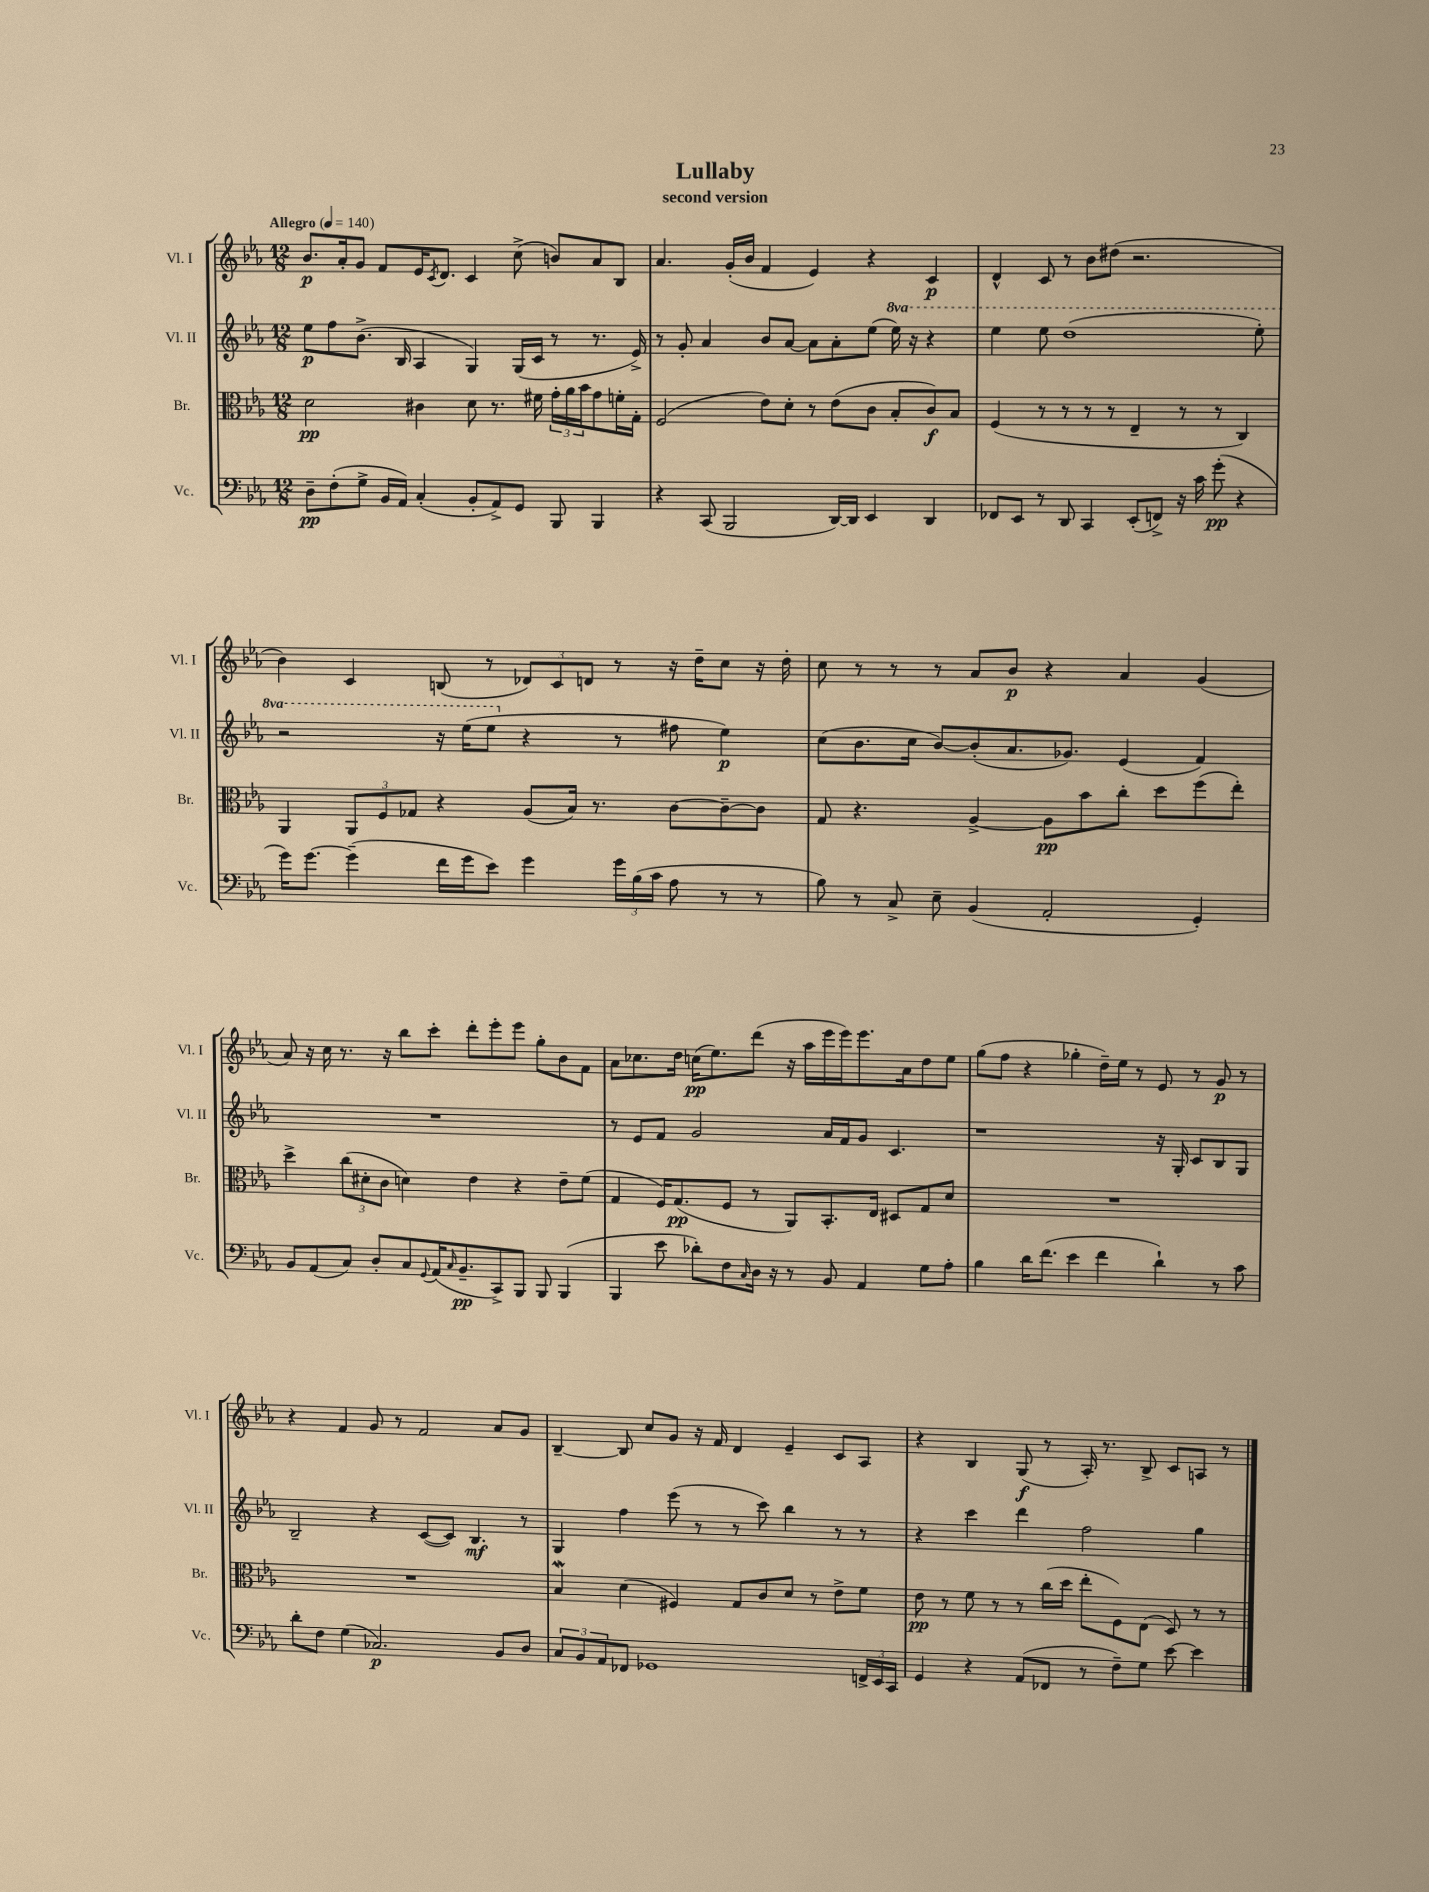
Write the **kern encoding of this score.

**kern	**dynam	**kern	**dynam	**kern	**dynam	**kern	**dynam
*part4	*part4	*part3	*part3	*part2	*part2	*part1	*part1
*staff4	*staff4	*staff3	*staff3	*staff2	*staff2	*staff1	*staff1
*I"Vc.	*	*I"Br.	*	*I"Vl. II	*	*I"Vl. I	*
*I'Vc.	*	*I'Br.	*	*I'Vl. II	*	*I'Vl. I	*
*clefF4	*	*clefC3	*	*clefG2	*	*clefG2	*
*k[b-e-a-]	*	*k[b-e-a-]	*	*k[b-e-a-]	*	*k[b-e-a-]	*
*M12/8	*	*M12/8	*	*M12/8	*	*M12/8	*
*MM140	*	*MM140	*	*MM140	*	*MM140	*
=1	=1	=1	=1	=1	=1	=1	=1
!	!	!	!	!	!	!LO:TX:a:B:t=Allegro	!
8D~\L	pp	2d\	pp	8ee-\L	p	8.b-/L	p
(8F'\	.	.	.	8ff\	.	.	.
.	.	.	.	.	.	16a-'/k	.
8G^\J	.	.	.	(8.b-^\J	.	8g/J	.
16BB-/LL	.	.	.	.	.	8f/L	.
16AA-/JJ)	.	.	.	16B-/	.	.	.
(4C'/	.	4c#X\	.	4A-/	.	16e-/K	.
.	.	.	.	.	.	8qc/	.
.	.	.	.	.	.	8.d/J	.
8BB-'/L	.	8d\	.	4G/)	.	4c/	.
8AA-^/)	.	8.r	.	.	.	.	.
8GG/J	.	.	.	(16G/LL	.	(8cc^\	.
.	.	16f#X\	.	16c/JJ	.	.	.
8BBB-/	.	24g'\LL	.	8r	.	8bn/L)	.
.	.	24a-\	.	.	.	.	.
.	.	24b-\J	.	.	.	.	.
4BBB-/	.	8g\	.	8.r	.	8a-/	.
.	.	16fn'\L	.	.	.	8B-/J	.
.	.	16G'\JJ	.	16e-^/)	.	.	.
=2	=2	=2	=2	=2	=2	=2	=2
4r	.	(2F/	.	8r	.	4.a-/	.
.	.	.	.	8g'/	.	.	.
(8CC/	.	.	.	4a-/	.	.	.
2BBB-/	.	.	.	.	.	(16g'/LL	.
.	.	.	.	.	.	16b-/JJ	.
.	.	8e-\L)	.	8b-/L	.	4f/	.
.	.	8d'\J	.	[8a-/J	.	.	.
.	.	8r	.	8a-\L]	.	4e-/)	.
[16DD/LL)	.	(8e-\L	.	8a-'\	.	.	.
16DD/JJ]	.	.	.	.	.	.	.
4EE-/	.	8c\J	.	(8ee-\J	.	4r	.
*	*	*	*	*8va	*	*	*
.	.	8B-'/L	.	16eee-\)	.	.	.
.	.	.	.	16r	.	.	.
4DD/	.	8c/)	f	4r	.	4c/	p
.	.	8B-/J	.	.	.	.	.
=3	=3	=3	=3	=3	=3	=3	=3
8FF-X/L	.	(4F/	.	4eee-\	.	4d^^/	.
8EE-/J	.	.	.	.	.	.	.
8r	.	8r	.	8eee-\	.	8c/	.
8DD/	.	8r	.	(1ddd	.	8r	.
4CC/	.	8r	.	.	.	8b-\L	.
.	.	8r	.	.	.	(8dd#X\J	.
(8EE-'/L	.	4E-~/	.	.	.	2.r	.
8FFn^/J)	.	.	.	.	.	.	.
16r	.	8r	.	.	.	.	.
16c\	.	.	.	.	.	.	.
(8g'\	pp	8r	.	.	.	.	.
4r	.	4C/)	.	.	.	.	.
.	.	.	.	8eee-'\)	.	.	.
!!LO:LB:g=z
=4	=4	=4	=4	=4	=4	=4	=4
16g\KL)	.	4AA-/	.	2r	.	4b-\)	.
[8.g\J	.	.	.	.	.	.	.
(4g~\]	.	12AA-/L	.	.	.	4c/	.
.	.	12F/	.	.	.	.	.
.	.	12G-X/J	.	.	.	.	.
16f\LL	.	4r	.	16r	.	(8Bn/	.
16g\J	.	.	.	(16eee-\KL	.	.	.
8e-\J)	.	.	.	8eee-\J	.	8r	.
*	*	*	*	*X8va	*	*	*
4g\	.	(8A-/L	.	4r	.	12d-X/L)	.
.	.	.	.	.	.	12c/	.
.	.	16B-/Jk)	.	.	.	.	.
.	.	.	.	.	.	12dn/J	.
.	.	8.r	.	.	.	.	.
24g\LL	.	.	.	8r	.	8r	.
(24B-\	.	.	.	.	.	.	.
24c\JJ	.	.	.	.	.	.	.
8A-\	.	[8c\L	.	8ff#X\	.	16r	.
.	.	.	.	.	.	16dd~\KL	.
8r	.	8c~\_	.	4ee-\)	p	8cc\J	.
8r	.	8c\J]	.	.	.	16r	.
.	.	.	.	.	.	16dd'\	.
=5	=5	=5	=5	=5	=5	=5	=5
8B-\)	.	8G/	.	(8cc\L	.	8cc\	.
8r	.	4.r	.	8.b-\	.	8r	.
8C^/	.	.	.	.	.	8r	.
.	.	.	.	16cc\Jk	.	.	.
8E-~\	.	.	.	[8b-/L)	.	8r	.
(4BB-/	.	[4A-^/	.	(8b-'/]	.	8a-/L	.
.	.	.	.	8.a-/	.	8b-/J	p
2AA-'/	.	8A-\L]	pp	.	.	4r	.
.	.	.	.	8.g-X/J)	.	.	.
.	.	8b-\	.	.	.	.	.
.	.	8cc'\J	.	(4e-/	.	4a-/	.
.	.	8dd\L	.	.	.	.	.
4GG'/)	.	(8ff\	.	4f/)	.	(4g/	.
.	.	8ee-'\J)	.	.	.	.	.
!!LO:LB:g=z
=6	=6	=6	=6	=6	=6	=6	=6
8BB-/L	.	4dd^\	.	1.r	.	8a-/)	.
(8AA-/	.	.	.	.	.	16r	.
.	.	.	.	.	.	16cc\	.
8C/J)	.	(12cc\L	.	.	.	8.r	.
.	.	12d#X'\	.	.	.	.	.
8D'/L	.	.	.	.	.	.	.
.	.	12c\J	.	.	.	.	.
.	.	.	.	.	.	16r	.
8C/	.	4dn\)	.	.	.	8bb-\L	.
8qqGG/	.	.	.	.	.	.	.
(16AA-/K	.	.	.	.	.	8ccc'\J	.
16qqC/	.	.	.	.	.	.	.
8.BB-~/	pp	.	.	.	.	.	.
.	.	4e-\	.	.	.	8ddd'\L	.
8CC^/)	.	.	.	.	.	8eee-'\	.
8BBB-/J	.	4r	.	.	.	8eee-\J	.
8BBB-/	.	.	.	.	.	8gg'\L	.
(4BBB-/	.	8e-~\L	.	.	.	8b-\	.
.	.	(8f\J	.	.	.	8f\J	.
=7	=7	=7	=7	=7	=7	=7	=7
4BBB-/	.	4G/	.	8r	.	8a-\L	.
.	.	.	.	8e-/L	.	8.cc-X\	.
8e-\	.	16F/KL)	.	8f/J	.	.	.
.	.	(8.G/	pp	.	.	16dd\Jk	.
8d-X'\L)	.	.	.	2g/	.	(16ccn\KL	pp
.	.	.	.	.	.	8.ee-\)	.
8F\	.	8F/J	.	.	.	.	.
16qqC/	.	.	.	.	.	.	.
16D\Jk	.	8r	.	.	.	(8ddd\J	.
16r	.	.	.	.	.	.	.
8r	.	8AA-/L)	.	.	.	16r	.
.	.	.	.	.	.	16aa-\LL	.
8BB-/	.	8.BB-'/	.	16a-/LL	.	16eee-\	.
.	.	.	.	16f/J	.	16eee-\J)	.
4AA-/	.	.	.	8g/J	.	8.eee-\	.
.	.	16E-/Jk	.	.	.	.	.
.	.	8D#X/L	.	4.c/	.	.	.
.	.	.	.	.	.	16a-\k	.
8G\L	.	8G/	.	.	.	8dd\	.
8A-'\J	.	8d/J	.	.	.	8ee-\J	.
=8	=8	=8	=8	=8	=8	=8	=8
4B-\	.	1.r	.	1r	.	(8gg\L	.
.	.	.	.	.	.	8ff\J	.
16d\KL	.	.	.	.	.	4r	.
(8.f\J	.	.	.	.	.	.	.
4e-\	.	.	.	.	.	4gg-X'\	.
4f\	.	.	.	.	.	16dd~\LL)	.
.	.	.	.	.	.	16ee-\JJ	.
.	.	.	.	.	.	8r	.
4d`\)	.	.	.	16r	.	8e-/	.
.	.	.	.	16G'/	.	.	.
.	.	.	.	8c/L	.	8r	.
8r	.	.	.	8B-/	.	8g/	p
8c\	.	.	.	8G/J	.	8r	.
!!LO:LB:g=z
=9	=9	=9	=9	=9	=9	=9	=9
8d'\L	.	1.r	.	2B-~/	.	4r	.
8F\J	.	.	.	.	.	.	.
(4G\	.	.	.	.	.	4f/	.
2.C-X/)	p	.	.	4r	.	8g/	.
.	.	.	.	.	.	8r	.
.	.	.	.	([8c/L	.	2f/	.
.	.	.	.	8c/J])	.	.	.
.	.	.	.	4.B-/	mf	.	.
8BB-/L	.	.	.	.	.	8a-/L	.
8D/J	.	.	.	8r	.	8g/J	.
=10	=10	=10	=10	=10	=10	=10	=10
12C/L	.	4B-W/	.	4G/	.	[4B-~/	.
12BB-/	.	.	.	.	.	.	.
12AA-/	.	.	.	.	.	.	.
8FF-X/J	.	(4d\	.	4ff\	.	8B-/]	.
1GG-X	.	.	.	.	.	8cc/L	.
.	.	4F#X/)	.	(8eee-\	.	8g/J	.
.	.	.	.	8r	.	16r	.
.	.	.	.	.	.	16f/	.
.	.	8G/L	.	8r	.	4d/	.
.	.	8c/	.	8ccc\)	.	.	.
.	.	8d/J	.	4bb-\	.	4e-~/	.
.	.	8r	.	.	.	.	.
.	.	8e-^\L	.	8r	.	8c/L	.
24FFn^/LL	.	8f\J	.	8r	.	8A-/J	.
24EE-/	.	.	.	.	.	.	.
24CC/JJ	.	.	.	.	.	.	.
=11	=11	=11	=11	=11	=11	=11	=11
4GG/	.	8e-\	pp	4r	.	4r	.
.	.	8r	.	.	.	.	.
4r	.	8f\	.	4ccc\	.	4B-/	.
.	.	8r	.	.	.	.	.
(8AA-/L	.	8r	.	4ddd\	.	(8G/	f
8FF-X/J	.	(16cc\LL	.	.	.	8r	.
.	.	16dd\JJ	.	.	.	.	.
8r	.	8ee-'\L	.	2ff\	.	16A-'/)	.
.	.	.	.	.	.	8.r	.
8F~\L)	.	8F\)	.	.	.	.	.
8G\J	.	(8E-\J	.	.	.	8B-^/	.
[8e-\	.	8D/)	.	.	.	8c/L	.
4e-\]	.	8r	.	4gg\	.	8An/J	.
.	.	8r	.	.	.	8r	.
==	==	==	==	==	==	==	==
*-	*-	*-	*-	*-	*-	*-	*-
